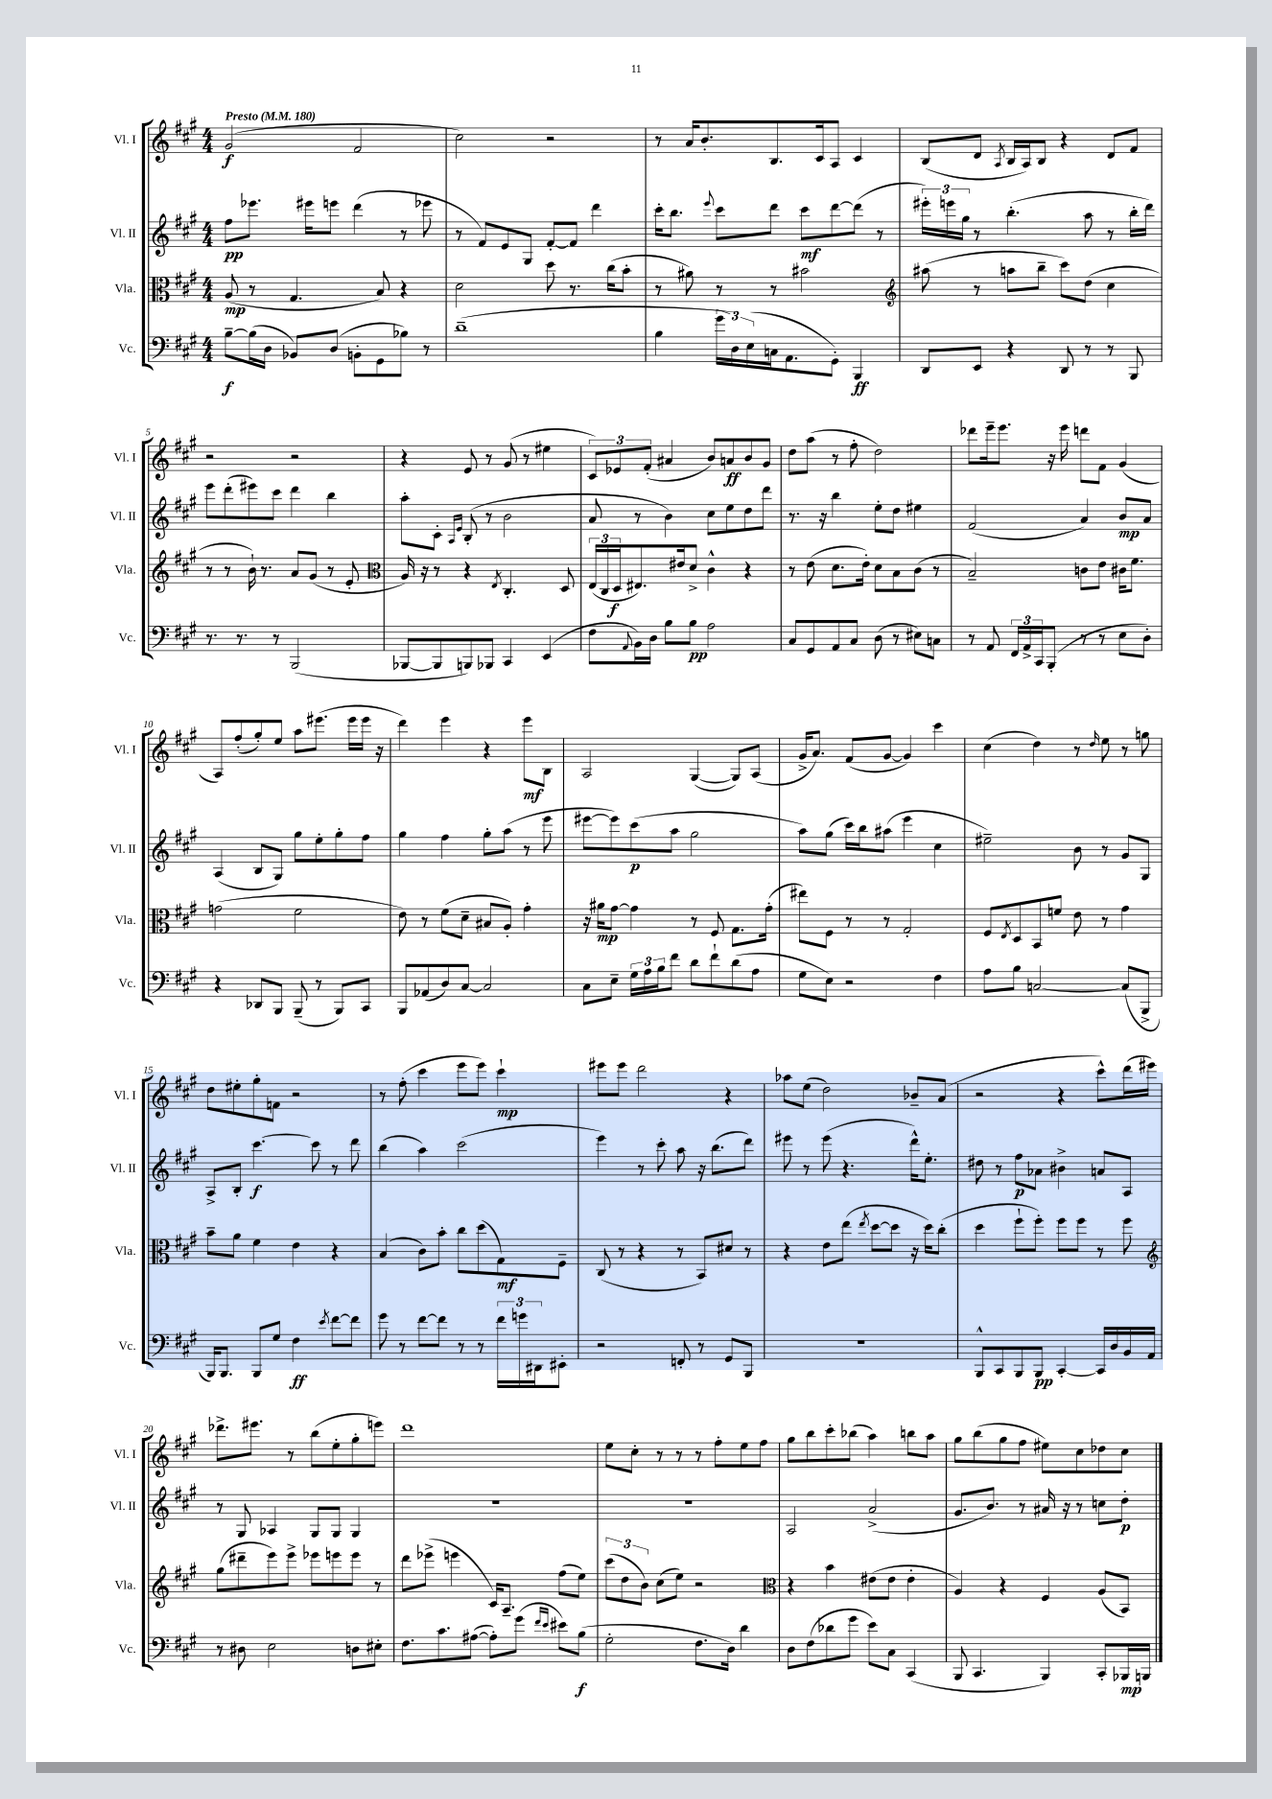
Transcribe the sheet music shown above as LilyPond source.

<<
\new StaffGroup <<
\new Staff = "s0" \with { instrumentName = "Vl. I" shortInstrumentName = "Vl. I" } {
    \clef treble \key a \major \numericTimeSignature \time 4/4 \tempo "Presto" 4 = 180
    gis'2\f( fis'2 |
    cis''2) r2 |
    r8 a'16 b'8.-. b8. cis'16 a8 cis'4 |
    b8( d'8 \acciaccatura { a8 } b16 a16) b8 r4 d'8 fis'8 |
    r2 r2 |
    r4 e'8 r8 gis'8( r8 eis''4 |
    \tuplet 3/2 { cis'8) ees'8 fis'8-.( } ais'4 b'8) a'8\ff b'8 gis'8 |
    d''8 a''8( r8 fis''8-. d''2) |
    des'''8 e'''16-- e'''8. r16 e'''16 d'''8 fis'8 gis'4( |
    a8) fis''8-.( gis''8-.) e''8 a''8 eis'''8.( eis'''16 eis'''16 r16 |
    d'''4) e'''4 r4 e'''8\mf b8 |
    a2 gis4~( gis8) a8( |
    gis'16-> a'8.) fis'8( gis'8~ gis'4) cis'''4 |
    cis''4( d''4) r8 \grace { d''16 } e''8 r8 g''8 |
    d''8 eis''8-. gis''8-. f'8 r2 |
    r8 fis''8-.( cis'''4 e'''8 e'''8) cis'''4-!\mp |
    eis'''8 eis'''8 d'''2 r4 |
    aes''8 e''8( d''2) bes'8-- a'8( |
    r2 r4 cis'''8-^) d'''16( eis'''16) |
    des'''8.-> eis'''8. r8 b''8( e''8-. gis''8-. e'''8) |
    d'''1 |
    e''8 cis''8-. r8 r8 r8 fis''8-. e''8 fis''8 |
    gis''8 b''8 cis'''8-. bes''8( a''4) b''8 a''8 |
    gis''8 b''8( gis''8 fis''8 eis''8) cis''8 des''8 cis''8 \bar "|." |
}
\new Staff = "s1" \with { instrumentName = "Vl. II" shortInstrumentName = "Vl. II" } {
    \clef treble \key a \major \numericTimeSignature \time 4/4
    fis''8\pp ees'''8. eis'''16 e'''8 d'''4( r8 ees'''8 |
    r8 fis'8) e'8 gis8 fis'8~-. fis'8 d'''4 |
    cis'''16-. b''8. \appoggiatura { e'''8 } cis'''8 d'''8 cis'''8\mf d'''8~ d'''8( r8 |
    \tuplet 3/2 { eis'''16-.) e'''16 gis''16 } r8 b''4.-.( a''8 r8 b''16-. d'''16) |
    e'''8 d'''8-.( eis'''8) cis'''8 d'''4 b''4 |
    a''8-. cis'8-. \grace { a16 e'16 } b8-.( r8 b'2 |
    a'8 r8 b'4) cis''8 e''8 d''8 d'''8 |
    r8. r16 b''4 e''8-. d''8 eis''4 |
    fis'2( a'4) b'8\mp a'8 |
    a4( b8 gis8) gis''8 e''8-. gis''8-. fis''8 |
    gis''4 fis''4 gis''8-. a''8( r8 e'''8 |
    eis'''8~ eis'''8) cis'''8\p( a''8 gis''2 |
    a''8) gis''8( cis'''16) b''16 ais''8( e'''4 cis''4 |
    eis''2--) b'8 r8 gis'8 gis8 |
    a8-> b8-. cis'''4.~\f cis'''8 r8 d'''8 |
    b''4( a''4) cis'''2( |
    e'''4) r8 cis'''8-. a''8 r16 b''8.( d'''8) |
    eis'''8 r8 eis'''8( r4. d'''16-^) e''8.-. |
    dis''8 r8 fis''8\p aes'8 bis'4-> a'8 a8 |
    r8 gis8 aes4 gis8 gis8 gis4 |
    R1 |
    R1 |
    a2 a'2->( |
    gis'8. b'8.) r8 ais'16 r16 r8 c''8 d''8-.\p \bar "|." |
}
\new Staff = "s2" \with { instrumentName = "Vla." shortInstrumentName = "Vla." } {
    \clef alto \key a \major \numericTimeSignature \time 4/4
    a8\mp( r8 gis4. b8) r4 |
    d'2 d''8 r8. cis''16( b'8-. |
    r8 ais'8) r8 r8 bis'2 |
    \clef treble ais''8( r8 a''8 b''8-- cis'''8) d''8( cis''4 |
    r8 r8 b'16-!) r8. a'8 gis'8( r8 e'8-. |
    \clef alto a16) r16 r8 r4 \acciaccatura { e8 } cis4.-. d8 |
    \tuplet 3/2 { e16( cis16 d16\f } eis8.) eis'16 d'8-> cis'4-^ r4 |
    r8 e'8( d'8. e'16-.) d'8 b8 cis'8( r8 |
    b2--) c'8 e'8 cis'16 fis'8. |
    g'2( fis'2 |
    e'8) r8 fis'8( d'8-- bis8 a8-.) gis'4-. |
    r16 ais'16\mp gis'8~ gis'4 r8 fis8 gis8. gis'16-.( |
    eis''8) fis8 r8 r8 gis2-. |
    fis8 \acciaccatura { e8 } d8 b,8 f'8 e'8 r8 gis'4 |
    b'8-- a'8 fis'4 e'4 r4 |
    b4( cis'8) b'8-. cis''8 d''8( gis8\mf) fis8-- |
    cis8( r8 r4 r8 b,8) dis'8 r8 |
    r4 e'8 e''8( \acciaccatura { e''8 } d''8~ d''8 r16 d''16) cis''8-.( |
    d''4 fis''8-! fis''8-.) fis''8 fis''8 r8 fis''8 |
    \clef treble gis''8( dis'''8-- e'''8) e'''8-> ees'''8 e'''8 e'''8 r8 |
    d'''8 ees'''8->( e'''4 cis'16) a8.-- fis''8( e''8) |
    \tuplet 3/2 { cis'''8( d''8 b'8) } cis''8( e''8) r2 |
    \clef alto r4 b'4 eis'8( eis'8 eis'4-. |
    a4) r4 fis4 a8( b,8) \bar "|." |
}
\new Staff = "s3" \with { instrumentName = "Vc." shortInstrumentName = "Vc." } {
    \clef bass \key a \major \numericTimeSignature \time 4/4
    b8~--\f b16( d16 bes,8) d8( b,8-. gis,8 bes8) r8 |
    d'1--( |
    b4 \tuplet 3/2 { gis'16 d16) e16( } c16 a,8. gis,8-.) b,,4\ff |
    d,8 e,8 r4 d,8 r8 r8 b,,8 |
    r8. r8. r8 b,,2( |
    bes,,8~ bes,,8 b,,8) bes,,8 cis,4 e,4( |
    fis8 \appoggiatura { a,8 } b,16) d16 b8 b8\pp a2 |
    cis8 gis,8 a,8 cis8 d8( r8 eis8) c8 |
    r8 a,8 \tuplet 3/2 { fis,16 a,16-> cis,16 } b,,8-.( r8 r8 e8 d8-.) |
    r4 des,8 b,,8 b,,8--( r8 b,,8) cis,8 |
    b,,8 aes,8( d8) cis8~ cis2 |
    cis8 e8-- \tuplet 3/2 { gis16 a16 b16 } fis'8 d'8 fis'8-! d'8( a8 |
    gis8 e8) r2 fis4 |
    a8 b8 c2~ c8( b,,8-> |
    b,,16) b,,8. b,,8 gis8 fis4\ff \acciaccatura { e'8 } fis'8~ fis'8 |
    gis'8 r8 fis'8~ fis'8 r8 r8 \tuplet 3/2 { fis'16 g'16 dis,16 } eis,8-. |
    r2 f,8-. r8 gis,8 b,,8 |
    R1 |
    b,,8-^ cis,8 b,,8 b,,8\pp cis,4~-. cis,16 d16 b,16 a,16 |
    r8 dis8 e2 d8 eis8-. |
    fis8. cis'8. ais8~( ais8-.) gis'8( \grace { fis'16 e'16 } eis'8) b8\f( |
    gis2-. fis8. d16) d'4 |
    d8 fis8( des'8 gis'8 e'8) cis8 cis,4( |
    b,,8 cis,4. b,,4) cis,8-. bes,,16\mp b,,16 \bar "|." |
}
>>
>>
